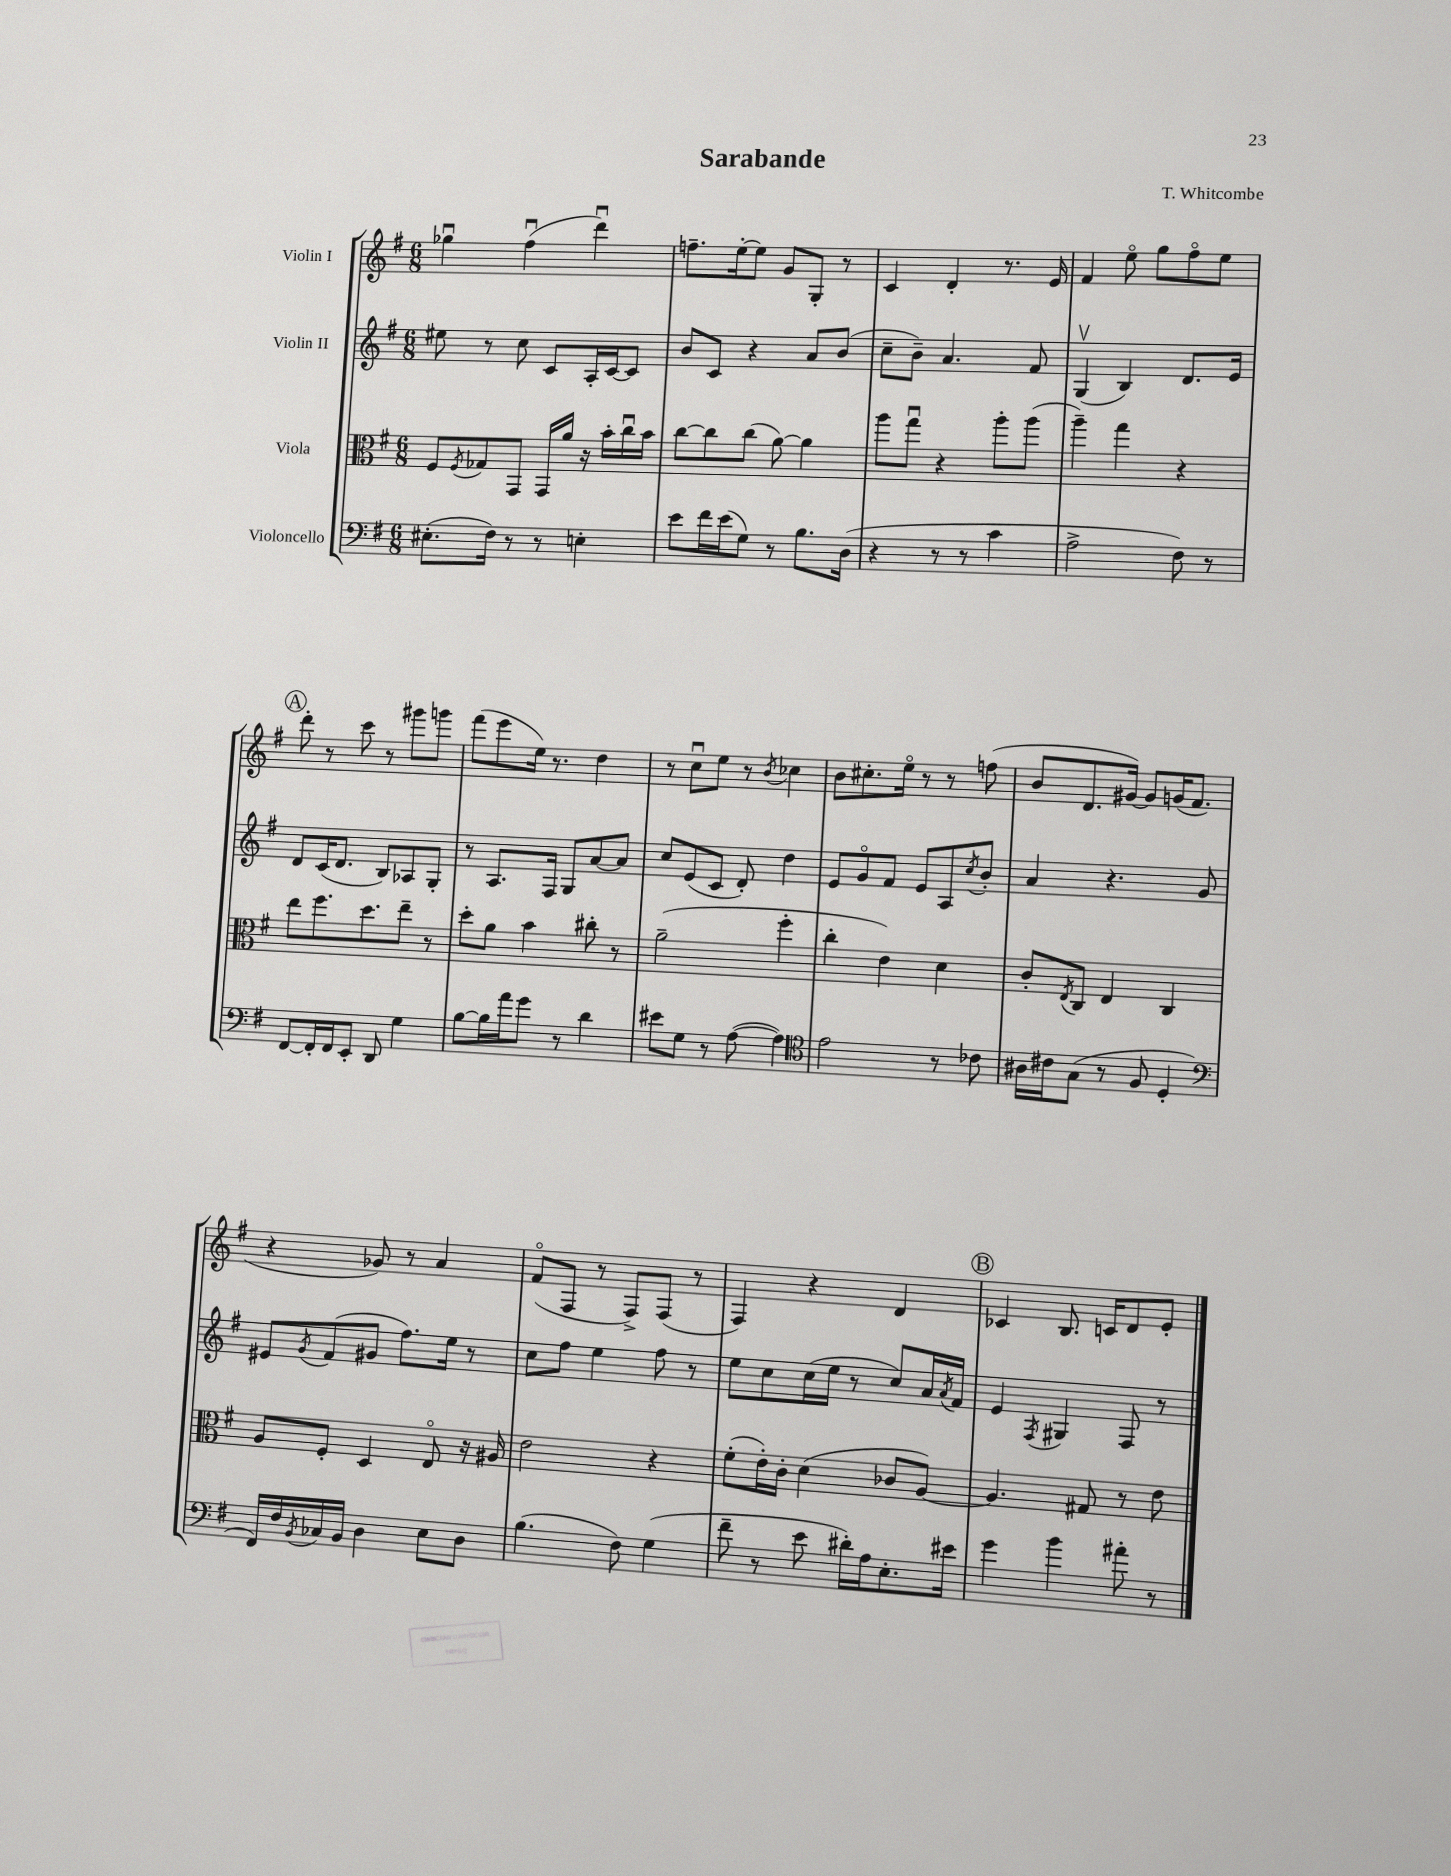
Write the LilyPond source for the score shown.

\header { title = "Sarabande" composer = "T. Whitcombe" }
<<
\new StaffGroup <<
\new Staff = "s0" \with { instrumentName = "Violin I" } {
    \clef treble \key g \major \numericTimeSignature \time 6/8
    ges''4\downbow fis''4\downbow( d'''4\downbow) |
    f''8.-- e''16~-. e''8 g'8 g8-. r8 |
    c'4 d'4-. r8. e'16 |
    fis'4 e''8\flageolet g''8 fis''8\flageolet e''8 |
    \mark \markup { \circle "A" } d'''8-. r8 c'''8 r8 gis'''8 g'''8 |
    fis'''8( e'''8 e''16) r8. d''4 |
    r8 c''8\downbow e''8 r8 \acciaccatura { b'8 } ces''4 |
    b'8 cis''8.-. e''16\flageolet r8 r8 f''8( |
    b'8 d'8. gis'16~) gis'8 g'16( fis'8. |
    r4 ges'8) r8 a'4 |
    fis'8\flageolet( fis8 r8 fis8->) fis8( r8 |
    fis4) r4 d'4 |
    \mark \markup { \circle "B" } ces'4 b8. c'16 d'8 e'8-. \bar "|." |
}
\new Staff = "s1" \with { instrumentName = "Violin II" } {
    \clef treble \key g \major \numericTimeSignature \time 6/8
    eis''8 r8 c''8 c'8 a16-. c'16~ c'8 |
    b'8 c'8 r4 a'8 b'8( |
    c''8-- b'8--) a'4. fis'8 |
    g4\upbow( b4) d'8. e'16 |
    \mark \markup { \circle "A" } d'8 c'16( d'8. b8) aes8 g8-. |
    r8 a8. fis16 g8 a'8~ a'8 |
    c''8 e'8( c'8 d'8-.) d''4 |
    e'8 g'8\flageolet fis'8 e'8 a8 \acciaccatura { c''8 } b'8-. |
    a'4 r4. g'8 |
    eis'8 \acciaccatura { g'8 } fis'8( gis'8 fis''8.) e''16 r8 |
    c''8 fis''8 e''4 fis''8 r8 |
    e''8 c''8 c''16( e''16 r8 c''8) a'16 \acciaccatura { a'8 } fis'16 |
    \mark \markup { \circle "B" } e'4 \acciaccatura { fis8 } gis4 fis8 r8 \bar "|." |
}
\new Staff = "s2" \with { instrumentName = "Viola" } {
    \clef alto \key g \major \numericTimeSignature \time 6/8
    fis8 \acciaccatura { fis8 } ges8 g,8 g,16 a'16 r16 b'16-. c''16\downbow b'16 |
    c''8~ c''8 c''8( a'8~) a'4 |
    a''8 g''8\downbow r4 a''8-. a''8( |
    a''4--) g''4 r4 |
    \mark \markup { \circle "A" } e''8 fis''8. d''8. e''8-- r8 |
    d''8-. a'8 b'4 cis''8-. r8 |
    a'2--( fis''4-. |
    c''4-. e'4) d'4 |
    c'8-. \acciaccatura { e8 } c8 e4 c4 |
    a8 fis8-. d4 e8\flageolet r16 ais16 |
    e'2 r4 |
    fis'8-.( e'16-.) c'16-. d'4( ces'8 a8~) |
    \mark \markup { \circle "B" } a4. gis8 r8 e'8 \bar "|." |
}
\new Staff = "s3" \with { instrumentName = "Violoncello" } {
    \clef bass \key g \major \numericTimeSignature \time 6/8
    eis8.-.( fis16) r8 r8 e4-. |
    e'8 fis'16 e'16( g8) r8 b8. d16( |
    r4 r8 r8 c'4 |
    a2-> fis8) r8 |
    \mark \markup { \circle "A" } fis,8~ fis,16-. fis,16 e,8-. d,8 g4 |
    b8~ b16 a'16 g'8 r8 d'4 |
    eis'8 g8 r8 a8~( a4) |
    \clef tenor e'2 r8 ces'8 |
    ais16 cis'16 g8( r8 fis8 d4-. |
    \clef bass fis,16) fis16 \acciaccatura { b,8 } ces16 b,16 d4 e8 d8 |
    b4.( fis8) g4( |
    fis'8-- r8 e'8 dis'16-.) a16 e8.-. eis'16 |
    \mark \markup { \circle "B" } g'4 b'4 ais'8-. r8 \bar "|." |
}
>>
>>
\layout { \context { \Score \remove "Bar_number_engraver" } }
